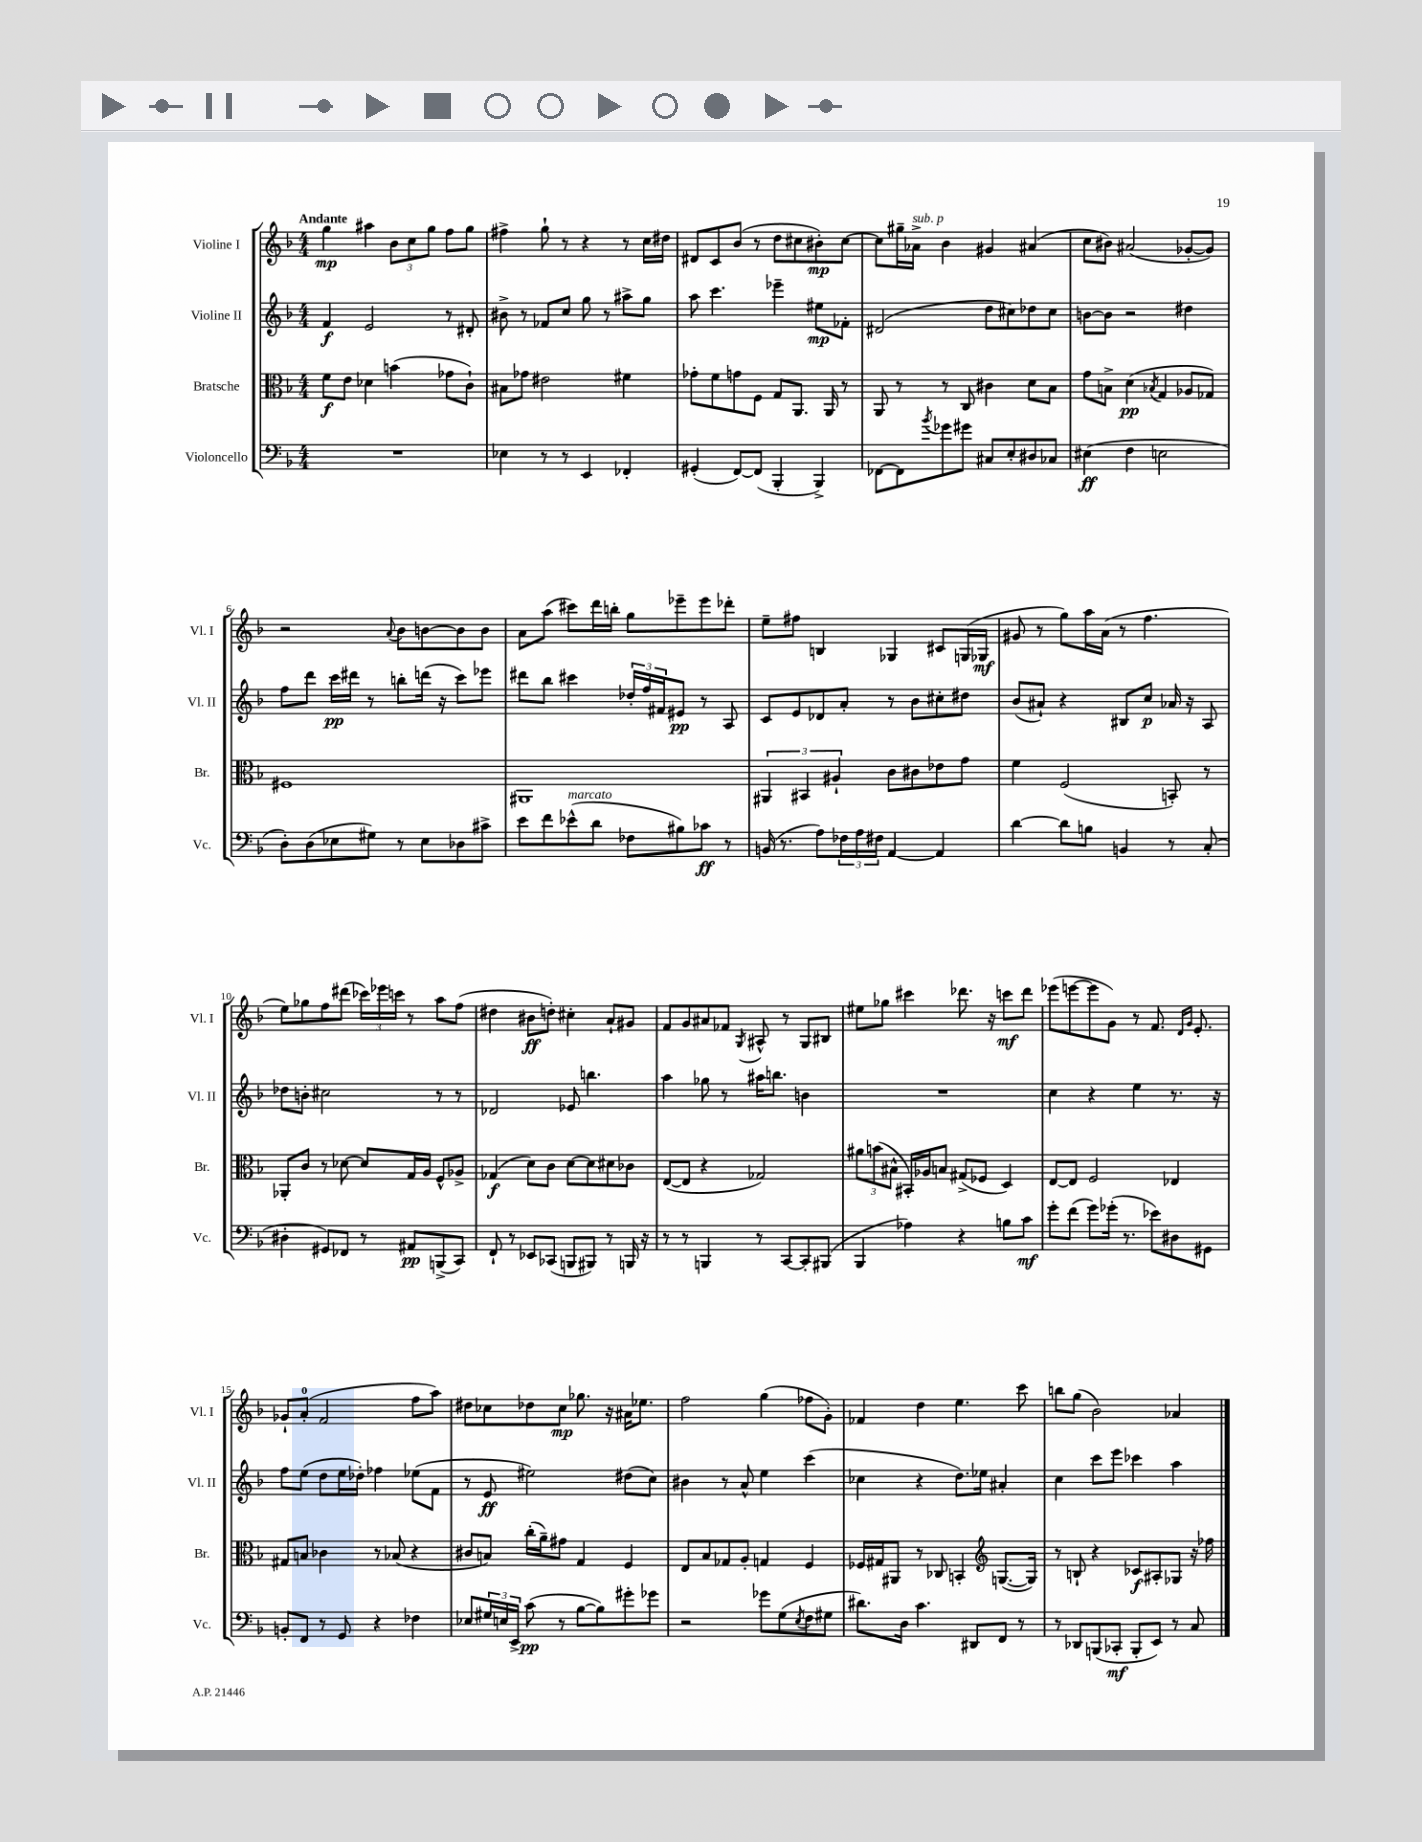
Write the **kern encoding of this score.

**kern	**dynam	**kern	**dynam	**kern	**dynam	**kern	**dynam
*part4	*part4	*part3	*part3	*part2	*part2	*part1	*part1
*staff4	*staff4	*staff3	*staff3	*staff2	*staff2	*staff1	*staff1
*I"Violoncello	*	*I"Bratsche	*	*I"Violine II	*	*I"Violine I	*
*I'Vc.	*	*I'Br.	*	*I'Vl. II	*	*I'Vl. I	*
*clefF4	*	*clefC3	*	*clefG2	*	*clefG2	*
*k[b-]	*	*k[b-]	*	*k[b-]	*	*k[b-]	*
*M4/4	*	*M4/4	*	*M4/4	*	*M4/4	*
=1	=1	=1	=1	=1	=1	=1	=1
!	!	!	!	!	!	!LO:TX:a:B:t=Andante	!
1r	.	8f\L	f	4f/	f	4gg\	mp
.	.	8e\J	.	.	.	.	.
.	.	4d-X\	.	2e/	.	4aa#X\	.
.	.	(4bn\	.	.	.	12b-\L	.
.	.	.	.	.	.	12cc\	.
.	.	.	.	.	.	12gg\J	.
.	.	8g-X\L	.	8r	.	8ff\L	.
.	.	8c`\J)	.	8d#X'/	.	8gg\J	.
=2	=2	=2	=2	=2	=2	=2	=2
4E-X\	.	8B#X\L	.	8b#X^\	.	4ff#X^\	.
.	.	8g-X\J	.	8r	.	.	.
8r	.	2e#X\	.	8f-X/L	.	8gg`\	.
8r	.	.	.	8cc/J	.	8r	.
4EE/	.	.	.	8gg\	.	4r	.
.	.	.	.	8r	.	.	.
4FF-X'/	.	4f#X\	.	8aa#X^\L	.	8r	.
.	.	.	.	8gg\J	.	16cc\LL	.
.	.	.	.	.	.	16dd#X\JJ	.
=3	=3	=3	=3	=3	=3	=3	=3
(4GG#X'/	.	8g-X'\L	.	8aa\	.	8d#X/L	.
.	.	8f\	.	4.ccc\	.	8c/	.
[8FF/L)	.	8gn\	.	.	.	(8b-/J	.
(8FF/J]	.	8F\J	.	.	.	8r	.
4BBB-'/	.	8G/L	.	4eee-X~\	.	8dd\L	.
.	.	8.AA/J	.	.	.	8cc#X\	.
4BBB-^/)	.	.	.	8ee#X\L	mp	8b#X'\)	mp
.	.	16AA/	.	.	.	.	.
.	.	8r	.	8f-X'\J	.	[8cc#\J	.
=4	=4	=4	=4	=4	=4	=4	=4
[8FF-X\L	.	8AA/	.	(2d#X/	.	8cc#\L]	.
8FF-\]	.	8r	.	.	.	16gg#X~\L	.
!	!	!	!	!	!	!LO:TX:a:i:t=sub. p	!
.	.	.	.	.	.	16a-X^\JJ	.
8qb-/	.	.	.	.	.	.	.
8g-X\	.	8r	.	.	.	4b-\	.
8g#X\J	.	8C/	.	.	.	.	.
8C#X/L	.	4c#X\	.	8dd\L	.	4g#X/	.
8E'/	.	.	.	8cc#X\)	.	.	.
8D#X/	.	8d\L	.	8dd-X\	.	(4a#X/	.
8C-X/J	.	8B-\J	.	8cc#\J	.	.	.
=5	=5	=5	=5	=5	=5	=5	=5
(4E#X\	ff	8g\L	.	[8bn\L	.	8cc\L	.
.	.	8Bn^\J	.	8b\J]	.	8b#X\J)	.
4F\	.	(4d\	pp	2r	.	(2a#X/	.
.	.	8qB-X/	.	.	.	.	.
2En\	.	4G/	.	.	.	.	.
.	.	8A-X/L	.	4dd#X\	.	[8g-X'/L	.
.	.	8G-X/J)	.	.	.	8g-/J])	.
!!LO:LB:g=z
=6	=6	=6	=6	=6	=6	=6	=6
8D'\L)	.	1F#X	.	8ff\L	.	2r	.
(8D\	.	.	.	8ddd\J	.	.	.
8E-X\	.	.	.	16ccc\LL	pp	.	.
.	.	.	.	16ddd#X\JJ	.	.	.
8G#X\J)	.	.	.	8r	.	.	.
.	.	.	.	.	.	8qqa/	.
8r	.	.	.	8bbn'\L	.	8b-\L	.
8E-\L	.	.	.	(16dddn\Jk	.	[8bn\	.
.	.	.	.	16r	.	.	.
8D-X\	.	.	.	8ccc\L)	.	8b\]	.
8c#X^\J	.	.	.	8eee-X\J	.	8b\J	.
=7	=7	=7	=7	=7	=7	=7	=7
8e\L	.	1AA#X	.	8ddd#X\L	.	8a\L	.
8f\	.	.	.	8bb-\J	.	(8aa\J	.
!LO:TX:a:i:t=marcato	!	!	!	!	!	!	!
(8e-X^^\	.	.	.	4ccc#X\	.	8ccc#X\L)	.
8d\J	.	.	.	.	.	16ddd\L	.
.	.	.	.	.	.	16bbn'\JJ	.
8F-X\L	.	.	.	24dd-X'/LL	.	8gg\L	.
.	.	.	.	24ff/	.	.	.
.	.	.	.	24f#X/J	.	.	.
8B#X\)	.	.	.	8e#X/J	pp	8eee-X~\	.
8c-X\J	ff	.	.	8r	.	8eee-\	.
8r	.	.	.	8A/	.	8ddd-X'\J	.
=8	=8	=8	=8	=8	=8	=8	=8
(16BBn/	.	6AA#X/	.	8c/L	.	8ee~\L	.
8.r	.	.	.	.	.	.	.
.	.	.	.	8e/	.	8ff#X\J	.
.	.	6BB#X/	.	.	.	.	.
8A\L)	.	.	.	8d-X/	.	4Bn/	.
.	.	6A#X`/	.	.	.	.	.
24F-X\L	.	.	.	8a'/J	.	.	.
24A\	.	.	.	.	.	.	.
24F#X\JJ	.	.	.	.	.	.	.
[4AA/	.	8c\L	.	8r	.	4G-X/	.
.	.	8c#X\	.	8b-\L	.	.	.
4AA/]	.	8e-X\	.	8cc#X'\	.	8c#X/L	.
.	.	8g\J	.	8dd#X\J	.	(16Gn/L	.
.	.	.	.	.	.	16G-X/JJ	mf
=9	=9	=9	=9	=9	=9	=9	=9
[4d\	.	4f\	.	(8b-/L	.	8g#X/	.
.	.	.	.	8a#X`/J)	.	8r	.
8d\L]	.	(2F/	.	4r	.	8gg\L)	.
8Bn\J	.	.	.	.	.	16aa\L	.
.	.	.	.	.	.	(16a\JJ	.
4BBn/	.	.	.	8B#X/L	.	8r	.
.	.	.	.	8cc/J	p	4.ff\	.
8r	.	8BBn'/)	.	16a-X/	.	.	.
.	.	.	.	16r	.	.	.
(8C'/	.	8r	.	8A/	.	.	.
!!LO:LB:g=z
=10	=10	=10	=10	=10	=10	=10	=10
4D#X'\	.	8AA-X'/L	.	8dd-X\L	.	8ee\L)	.
.	.	8c/J	.	8bn'\J	.	8gg-X\	.
8GG#X/L)	.	8r	.	2cc#X\	.	8ff\	.
8FF-X/J	.	[8d-X\	.	.	.	(8ddd#X\J	.
8r	.	8d-/L]	.	.	.	24ccc-X\LL)	.
.	.	.	.	.	.	24eee-X\	.
.	.	.	.	.	.	24cccn\JJ	.
8AA#X/L	pp	16G/L	.	.	.	8r	.
.	.	16A/JJ	.	.	.	.	.
(8BBBn^/	.	8F^^/L	.	8r	.	8aa\L	.
8CC/J)	.	8A-X^/J	.	8r	.	(8ff\J	.
=11	=11	=11	=11	=11	=11	=11	=11
8FF`/	.	(4G-X/	f	2d-X/	.	4dd#X\	.
8r	.	.	.	.	.	.	.
8EE-X/L	.	8d\L)	.	.	.	8b#X\L	ff
(8CC-X/J	.	8c\J	.	.	.	8ddn'\J)	.
8BBBn/L	.	[8d\L	.	8e-X/	.	4cc#X'\	.
8BBB#X/J)	.	8d\]	.	4.bbn\	.	.	.
8r	.	8d#X\	.	.	.	8a`/L	.
16BBBn/	.	8c-X\J	.	.	.	8g#X/J	.
16r	.	.	.	.	.	.	.
=12	=12	=12	=12	=12	=12	=12	=12
8r	.	([8E/L	.	4aa\	.	8f/L	.
8r	.	8E/J]	.	.	.	8g/	.
4BBBn/	.	4r	.	8gg-X\	.	8a#X/	.
.	.	.	.	8r	.	8f-X/J	.
.	.	.	.	.	.	8qG/	.
8r	.	2G-X/)	.	16aa#X\KL	.	8A#X^^/	.
.	.	.	.	8.bbn\J	.	.	.
[8CC/L	.	.	.	.	.	8r	.
8CC'/]	.	.	.	4bn\	.	8G/L	.
(8BBB#X/J	.	.	.	.	.	8B#X/J	.
=13	=13	=13	=13	=13	=13	=13	=13
4BBB-/	.	12a#X\L	.	1r	.	8ee#X\L	.
.	.	(12bn\	.	.	.	.	.
.	.	.	.	.	.	8gg-X\J	.
.	.	12B#X^^\J	.	.	.	.	.
4A-X\)	.	16BB#X'/LL)	.	.	.	4ccc#X\	.
.	.	16A-X/J	.	.	.	.	.
.	.	8Bn/J	.	.	.	.	.
4r	.	(8G#X^/L	.	.	.	8.ddd-X\	.
.	.	8F-X/J	.	.	.	.	.
.	.	.	.	.	.	16r	.
8Bn\L	.	4D/)	.	.	.	8cccn\L	mf
8c\J	mf	.	.	.	.	8ddd-\J	.
=14	=14	=14	=14	=14	=14	=14	=14
8g'\L	.	[8E/L	.	4cc\	.	(8eee-X\L	.
(8f\J	.	8E/J]	.	.	.	[8eeen\	.
8g\L)	.	2F/	.	4r	.	8eee\]	.
(16g-X'\Jk	.	.	.	.	.	8g\J)	.
8.r	.	.	.	.	.	.	.
.	.	.	.	4ee\	.	8r	.
8e-X\L)	.	.	.	.	.	8.f/	.
8D#X\	.	4E-X/	.	8.r	.	.	.
.	.	.	.	.	.	16qqd/LL	.
.	.	.	.	.	.	16qqg/JJ	.
.	.	.	.	.	.	8.e'/	.
8GG#X\J	.	.	.	.	.	.	.
.	.	.	.	16r	.	.	.
!!LO:LB:g=z
=15	=15	=15	=15	=15	=15	=15	=15
8BBn'/L	.	8G#X/L	.	8ff\L	.	8g-X`/L	.
8FF/J	.	8Bn/J	.	(8ee\J	.	(8a'/J	.
8r	.	4c-X\	.	8dd\L	.	2f/	.
8GG/	.	.	.	16ee\L	.	.	.
.	.	.	.	16dd-X'\JJ)	.	.	.
4r	.	8r	.	4ff-X\	.	.	.
.	.	(8B-X/	.	.	.	.	.
4F-X\	.	4r	.	(8ee-X\L	.	8ff\L	.
.	.	.	.	8f\J	.	8aa\J)	.
=16	=16	=16	=16	=16	=16	=16	=16
8E-X/L	.	8c#X/L	.	8r	.	8dd#X\L	.
24G#X/L	.	8Bn/J)	.	8e/	ff	8cc-X\	.
24En/	.	.	.	.	.	.	.
24EE^/JJ	.	.	.	.	.	.	.
(8c\	pp	(16cc'\LL	.	2ee#X\)	.	8dd-X\	.
.	.	16a~\J)	.	.	.	.	.
8r	.	8g#X\J	.	.	.	8cc-\J	mp
[8B-\L	.	4G/	.	.	.	8.gg-X\	.
8B-\])	.	.	.	.	.	.	.
.	.	.	.	.	.	16r	.
8g#X'\	.	4F/	.	(8dd#X\L	.	16a#X\KL	.
.	.	.	.	.	.	8.ee-X\J	.
8g-X\J	.	.	.	8cc\J)	.	.	.
=17	=17	=17	=17	=17	=17	=17	=17
2r	.	8E/L	.	4b#X\	.	2ff\	.
.	.	8B-/	.	.	.	.	.
.	.	8G-X/	.	8r	.	.	.
.	.	8A'/J	.	8a^^/	.	.	.
8g-X\L	.	4Gn/	.	4ee\	.	(4gg\	.
(8G\	.	.	.	.	.	.	.
8qE/	.	.	.	.	.	.	.
8F\	.	4F/	.	(4ccc\	.	8ff-X\L	.
8G#X\J	.	.	.	.	.	8g'\J)	.
=18	=18	=18	=18	=18	=18	=18	=18
8.d#X\L)	.	16F-X/LL	.	4cc-X\	.	4f-X/	.
.	.	16G#X/J	.	.	.	.	.
.	.	8AA#X/J	.	.	.	.	.
16D\Jk	.	.	.	.	.	.	.
4.c\	.	8r	.	4r	.	4dd\	.
.	.	8C-X/	.	.	.	.	.
.	.	4BBn'/	.	8.dd\L)	.	4.ee\	.
8DD#X/L	.	.	.	.	.	.	.
.	.	.	.	16ee-X\Jk	.	.	.
*	*	*clefG2	*	*	*	*	*
8FF/J	.	([8.Gn/L	.	4a#X'/	.	.	.
8r	.	.	.	.	.	8ccc\	.
.	.	16G/Jk])	.	.	.	.	.
=19	=19	=19	=19	=19	=19	=19	=19
8r	.	8r	.	4cc\	.	8bbn\L	.
8DD-X/L	.	8Bn`/	.	.	.	(8gg\J	.
(8BBBn/	.	4r	.	8ccc\L	.	2b-\)	.
8CC-X'/J	mf	.	.	8eee\J	.	.	.
8BBB'/L	.	8c-X/L	f	4ccc-X\	.	.	.
8EE/J)	.	8A#X'/	.	.	.	.	.
8r	.	8G-X/J	.	4aa\	.	4a-X/	.
8C/	.	16r	.	.	.	.	.
.	.	16ff-X\	.	.	.	.	.
==	==	==	==	==	==	==	==
*-	*-	*-	*-	*-	*-	*-	*-
